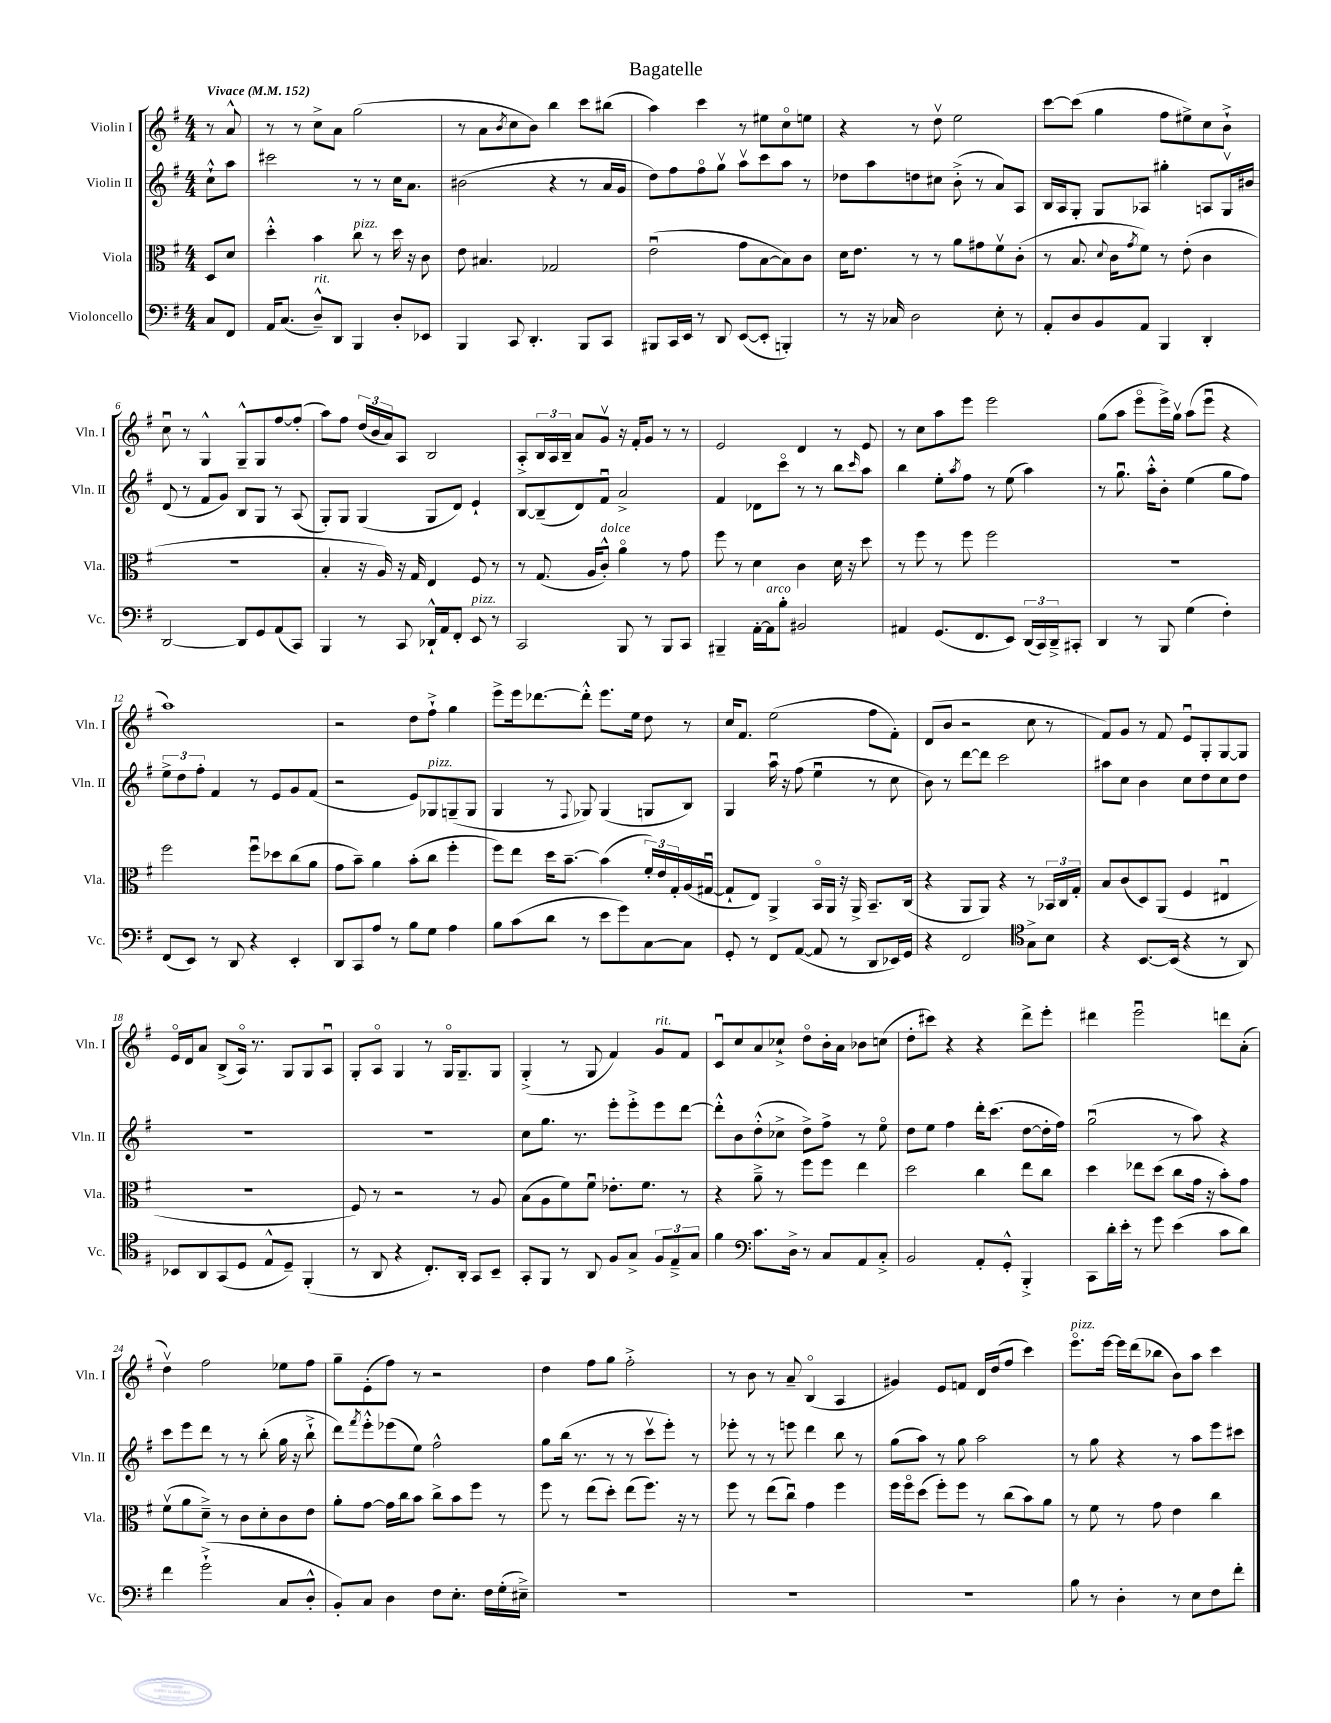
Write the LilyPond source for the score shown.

\header { title = "Bagatelle" }
<<
\new StaffGroup <<
\new Staff = "s0" \with { instrumentName = "Violin I" shortInstrumentName = "Vln. I" } {
    \clef treble \key g \major \numericTimeSignature \time 4/4 \partial 4 \tempo "Vivace" 4 = 152
    r8 a'8-^ |
    r8 r8 c''8-> a'8 g''2( |
    r8 a'8 \acciaccatura { b'8 } c''8 b'8) b''4 c'''8 bis''8( |
    a''4) c'''4 r8 eis''8 c''8\flageolet e''8 |
    r4 r8 d''8\upbow e''2 |
    c'''8~ c'''8( g''4 fis''8 eis''8->) c''8 b'8-!-> |
    c''8\downbow r8 g4-^ g8---^ g8 fis''8~ fis''8-.( |
    a''8) fis''8 \tuplet 3/2 { d''16( b'16 a'16) } a8 b2 |
    a8-.-> \tuplet 3/2 { b16 a16 b16-- } a'8 g'8\upbow r16 fis'16-. g'8 r8 r8 |
    e'2 d'4 r8 e'8 |
    r8 c''8 a''8 e'''8 e'''2 |
    g''8( a''8 e'''8\flageolet e'''16->) g''16\upbow a''8( e'''8\downbow r4 |
    a''1) |
    r2 d''8 fis''8-!-> g''4 |
    e'''8-> e'''16 des'''8.~ des'''8-.-^ e'''8. e''16 d''8 r8 |
    c''16 fis'8. e''2( fis''8 fis'8-.) |
    d'8( b'8 r2 c''8 r8 |
    fis'8) g'8 r8 fis'8 e'8\downbow g8-. g8~ g8 |
    e'16\flageolet d'16 a'8 b8->( a16\flageolet) r8. g8 g8 a8\downbow |
    g8-. a8\flageolet g4 r8 g16\flageolet g8.-- g8 |
    g4-.->( r8 g8 fis'4) g'8^\markup { \italic "rit." } fis'8 |
    c'8\downbow c''8 a'8 ces''8-!-> d''8\flageolet b'16-. a'16 bes'8 c''8( |
    d''8-. cis'''8) r4 r4 d'''8-> e'''8-. |
    dis'''4 e'''2\downbow d'''8 a'8-.( |
    d''4\upbow) fis''2 ees''8 fis''8 |
    g''8-- e'8-.( fis''8) r8 r2 |
    d''4 fis''8 g''8 fis''2-.-> |
    r8 b'8 r8 a'8-- b4\flageolet( a4 |
    gis'4) e'8 f'8 d'16 d''16( fis''8 c'''4) |
    e'''8.\flageolet^\markup { \italic "pizz." } e'''16~ e'''16 d'''16( bes''8 b'8) a''8 c'''4 \bar "|." |
}
\new Staff = "s1" \with { instrumentName = "Violin II" shortInstrumentName = "Vln. II" } {
    \clef treble \key g \major \numericTimeSignature \time 4/4 \partial 4
    c''8-!-^ a''8 |
    cis'''2 r8 r8 c''16 a'8. |
    bis'2( r4 r8 a'16 g'16 |
    d''8) fis''8 fis''8\flageolet g''8\upbow a''8\upbow c'''8 a''8 r8 |
    des''8 a''8 d''8 cis''8 b'8-.->( r8 a'8) a8 |
    b16 a16 g8-. g8 aes8 gis''4-. a8 g16\upbow bis'16 |
    d'8( r8 fis'8 g'8) b8 g8 r8 a8( |
    g8-.) g8 g4( g8 d'8) e'4-! |
    b8~ b8--( d'8) fis'8\downbow a'2-> |
    fis'4 des'8 c'''8\flageolet r8 r8 b''8 \grace { c'''16 } a''8 |
    b''4 e''8-. \acciaccatura { a''8 } fis''8 r8 e''8( a''4) |
    r8 g''8.\downbow a''16-.-^ b'8-. e''4( g''8 fis''8) |
    \tuplet 3/2 { e''8-> d''8 fis''8-. } fis'4 r8 e'8 g'8 fis'8( |
    r2 e'8) ges8^\markup { \italic "pizz." } g8--( g8 |
    g4 r8 \appoggiatura { fis8 } ges8) ges4( g8 b8) |
    g4 a''16\downbow r16 fis''8( e''4\downbow r8 c''8 |
    b'8) r8 d'''8~ d'''8 c'''2 |
    ais''8 c''8 b'4 c''8 d''8 c''8 d''8 |
    R1 |
    R1 |
    c''8 g''8. r8. e'''8-. e'''8-.-> e'''8 d'''8~ |
    d'''8-.-^ b'8 d''8-.-^( ces''8-> d''8->) fis''8-> r8 e''8\flageolet |
    d''8 e''8 fis''4 d'''16-. c'''8.( d''8~ d''16-. fis''16) |
    g''2\downbow( r8 a''8) r4 |
    c'''8 e'''8 d'''8 r8 r8 b''8-.( g''16 r16 b''8-!-> |
    d'''8) \acciaccatura { fis'''8 } e'''8-.-^ ees'''8( e''8) fis''2-^ |
    g''8 b''16( r8. r8 r8 c'''8\upbow e'''8-.) r8 |
    ees'''8-. r8 r8 e'''8 d'''4 b''8 r8 |
    g''8( a''8) r8 g''8 a''2 |
    r8 g''8 r4 r8 a''8 e'''8 cis'''8 \bar "|." |
}
\new Staff = "s2" \with { instrumentName = "Viola" shortInstrumentName = "Vla." } {
    \clef alto \key g \major \numericTimeSignature \time 4/4 \partial 4
    d8 d'8 |
    d''4-.-^ b'4 c''8^\markup { \italic "pizz." } r8 d''16 r16 c'8 |
    e'8 bis4. ges2 |
    e'2\downbow( g'8 b8~ b8) c'8 |
    d'16 e'8. r8 r8 a'8 gis'8 fis'8\upbow c'8-.( |
    r8 b8. \appoggiatura { d'8 } c'16 \acciaccatura { g'8 } fis'8) r8 e'8-.( c'4 |
    R1 |
    b4-. r16 a16) r16 g16 e4 fis8 r8 |
    r8 g8.( a16 c'8-.-^^\markup { \italic "dolce" }) a'4\flageolet r8 g'8 |
    fis''8 r8 d'4 c'4 d'16 r16 d''8 |
    r8 fis''8 r8 fis''8 fis''2 |
    R1 |
    fis''2 fis''8\downbow des''8 c''8( a'8 |
    g'8 b'8--) a'4 b'8-.( c''8 fis''4-. |
    fis''8) e''8 d''16 b'8.~-- b'4( \tuplet 3/2 { fis'16-.) e'16 g16-. } a16( gis16~\downbow |
    gis8-! e8) a,4-> b,16\flageolet a,16 r16 a,16-> b,8.-- c16( |
    r4 a,8 a,8) r4 r8 \tuplet 3/2 { bes,16 c16 g16-. } |
    b8 c'8( d8) a,8( fis4 eis4\downbow |
    R1 |
    fis8) r8 r2 r8 a8 |
    b8( a8 fis'8) fis'8\downbow ees'8.-. fis'8. r8 |
    r4 a'8---> r8 fis''8 fis''8 e''4 |
    d''2 c''4 e''8 c''8 |
    d''4 ees''8 d''8( c''8 g'16 r16 b'8-.) g'8 |
    fis'8\upbow( a'8 d'8--->) r8 c'8 d'8-. c'8 e'8 |
    a'8-. g'8~ g'16 c''16 b'8 c''8-> b'8 fis''8 r8 |
    fis''8 r8 e''8( d''8-.) e''8( fis''8.) r16 r8 |
    fis''8 r8 e''8( c''8\downbow) g'4 fis''4 |
    fis''16 fis''16\flageolet d''8( fis''8-.) fis''8 r8 c''8( b'8) a'8 |
    r8 fis'8 r8 g'8 e'4 c''4 \bar "|." |
}
\new Staff = "s3" \with { instrumentName = "Violoncello" shortInstrumentName = "Vc." } {
    \clef bass \key g \major \numericTimeSignature \time 4/4 \partial 4
    c8 fis,8 |
    a,16 c8.( d8---^^\markup { \italic "rit." }) d,8 b,,4 d8-. ees,8 |
    b,,4 c,8 d,4.-. b,,8 c,8 |
    bis,,8 c,16 e,16 r8 d,8 e,8~( e,8-. b,,4-.) |
    r8 r16 ces16 d2 e8-. r8 |
    a,8-. d8 b,8 a,8 b,,4 d,4-. |
    d,2~ d,8 g,8 a,8( c,8) |
    b,,4 r8 c,8 des,16-!-^ a,16 fis,8-. e,8^\markup { \italic "pizz." } r8 |
    c,2 b,,8 r8 b,,8 c,8 |
    bis,,4-- a,16~-. a,16^\markup { \italic "arco" } b8-. bis,2 |
    ais,4 g,8.( fis,8. e,8) \tuplet 3/2 { d,16( c,16) d,16---> } cis,8-. |
    d,4 r8 b,,8 g4( fis4-.) |
    fis,8( e,8) r8 d,8 r4 e,4-. |
    d,8 c,8 a8 r8 b8 g8 a4 |
    b8 c'8( d'8 r8 e'8 g'8) c8~ c8 |
    g,8-. r8 fis,8 a,8~( a,8 r8 d,8 ees,16) g,16 |
    r4 fis,2 \clef tenor g8-> b8 |
    r4 b,8.~ b,16( r4 r8 a,8) |
    bes,8 a,8 g,8( d8 e8-^ d8--) fis,4-.( |
    r8 a,8 r4 c8.-.) a,16-. g,8 b,8-- |
    g,8-. fis,8 r8 a,8 fis8 g8-> \tuplet 3/2 { fis8 e8---> g8 } |
    fis'4 \clef bass c'8. d16-> r8 c8 a,8 c8-.-> |
    b,2 a,8-. g,8-.-^ b,,4-.-> |
    c,8 d'16-. e'16-. r8 g'8 e'4( c'8 d'8) |
    fis'4 g'2-!->( c8 d8-.-^ |
    b,8-.) c8 d4 fis8 e8.-. fis16 g16-.( eis16--->) |
    R1 |
    R1 |
    R1 |
    b8 r8 d4-. r8 e8 fis8 fis'8-. \bar "|." |
}
>>
>>
